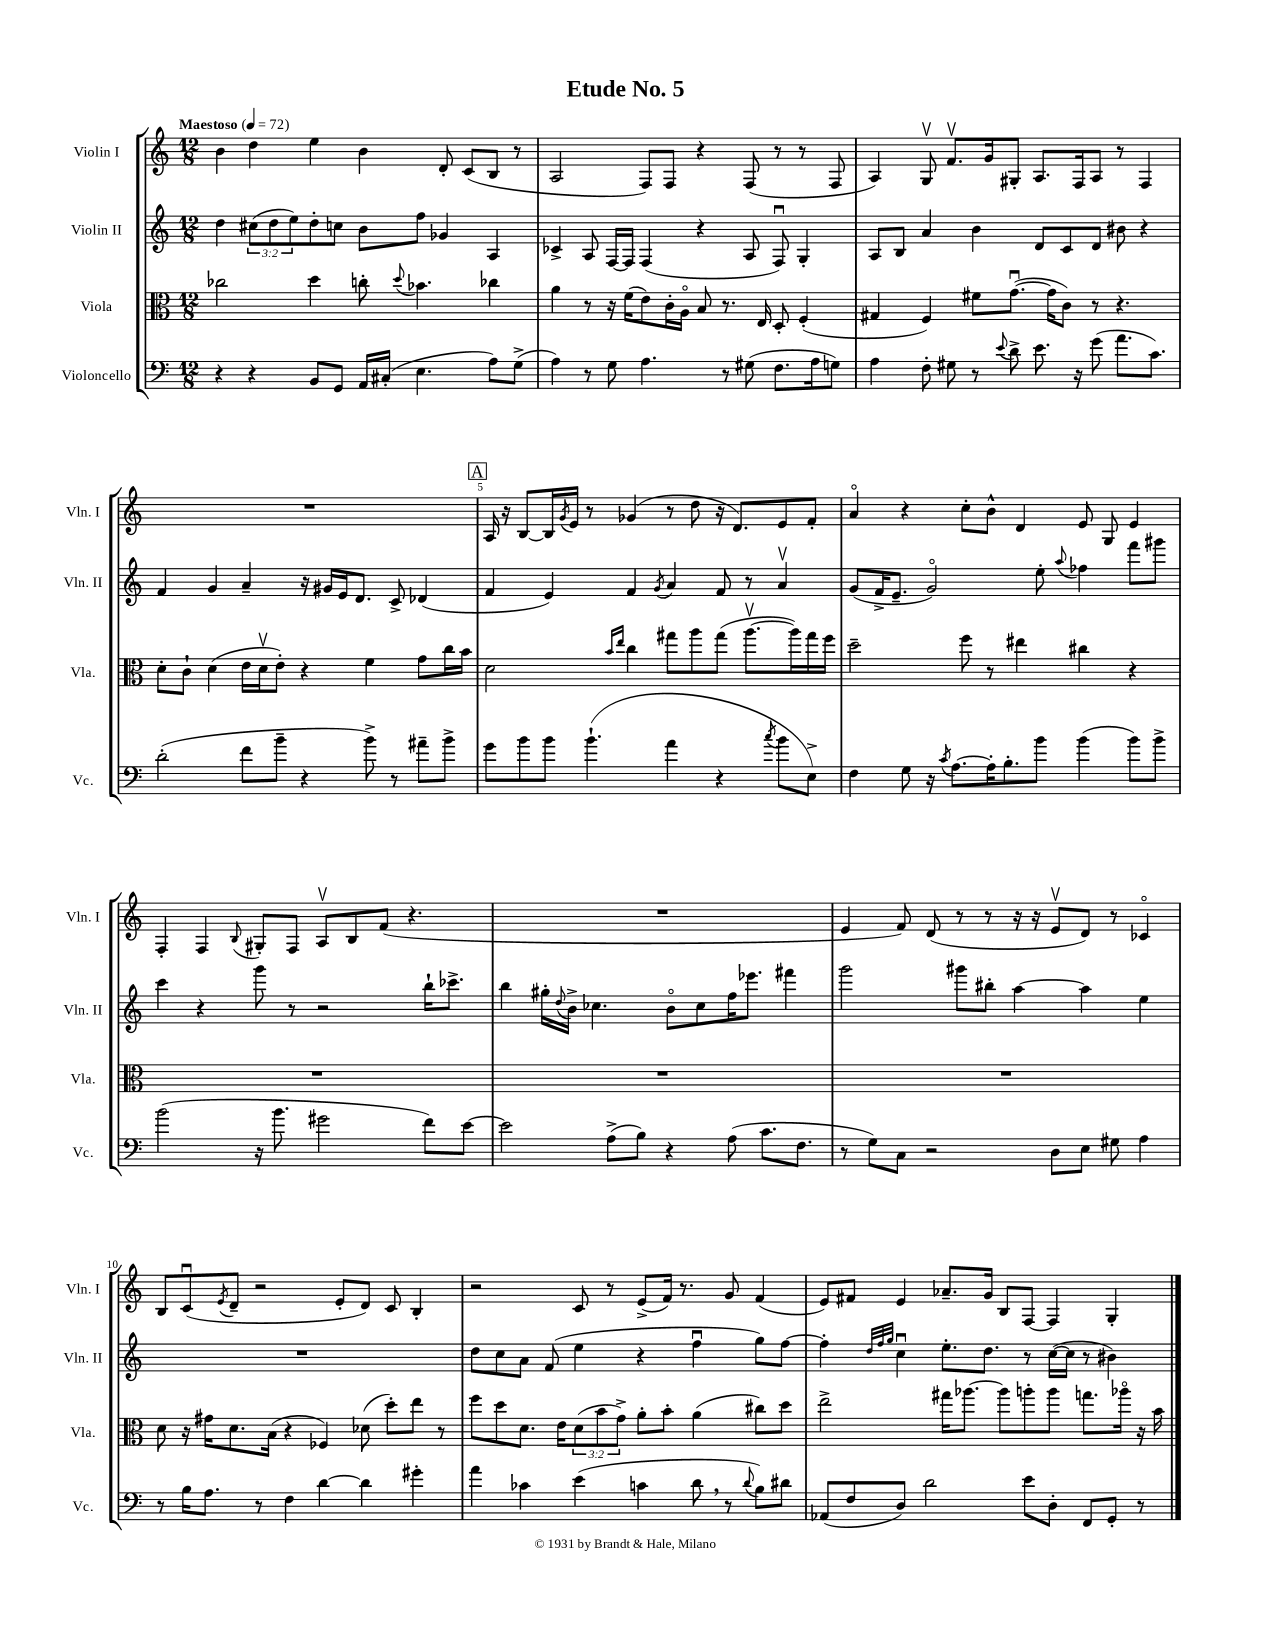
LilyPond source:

\header { title = "Etude No. 5" }
<<
\new StaffGroup <<
\new Staff = "s0" \with { instrumentName = "Violin I" shortInstrumentName = "Vln. I" } {
    \clef treble \key c \major \numericTimeSignature \time 12/8 \tempo "Maestoso" 4 = 72
    b'4 d''4 e''4 b'4 d'8-. c'8( b8 r8 |
    a2 f8) f8 r4 f8( r8 r8 f8 |
    a4) g8\upbow f'8.\upbow g'16 gis8-. a8. f16 a8 r8 f4 |
    R1. |
    \mark \markup { \box "A" } a16 r16 b8~ b16 \acciaccatura { g'8 } e'16 r8 ges'4( r8 d''8 r16 d'8.) e'8 f'8-. |
    a'4\flageolet r4 c''8-. b'8-^ d'4 e'8 g8 e'4 |
    f4-. f4 \appoggiatura { b8 } gis8-. f8 a8\upbow b8 f'8( r4. |
    R1. |
    e'4 f'8) d'8( r8 r8 r16 r16 e'8\upbow d'8) r8 ces'4\flageolet |
    b8 c'8\downbow( \acciaccatura { e'8 } d'8-- r2 e'8-. d'8) c'8 b4-. |
    r2 c'8 r8 e'8->( f'16) r8. g'8 f'4( |
    e'8) fis'8 e'4 aes'8.-- g'16 b8 f8~ f4 g4-. \bar "|." |
}
\new Staff = "s1" \with { instrumentName = "Violin II" shortInstrumentName = "Vln. II" } {
    \clef treble \key c \major \numericTimeSignature \time 12/8 \override Staff.TupletNumber.text = #tuplet-number::calc-fraction-text
    d''4 \tuplet 3/2 { cis''8( d''8 e''8) } d''8-. c''8 b'8 f''8 ges'4 a4 |
    ces'4-> a8 f16~ f16 f4( r4 a8 f8\downbow) g4-. |
    a8 b8 a'4 b'4 d'8 c'8 d'8 bis'8 r4 |
    f'4 g'4 a'4-- r16 gis'16 e'16 d'8. c'8-> des'4( |
    \mark \markup { \box "A" } f'4 e'4) f'4 \acciaccatura { g'8 } a'4 f'8 r8 a'4\upbow |
    g'8( f'16-> e'8.-- g'2\flageolet) e''8-. \appoggiatura { a''8 } fes''4 f'''8 gis'''8 |
    c'''4 r4 g'''8 r8 r2 b''16-! ces'''8.-> |
    b''4 gis''16-. \appoggiatura { d''8 } b'16-> ces''4. b'8\flageolet ces''8 f''16 ees'''8. fis'''4 |
    g'''2 gis'''8 bis''8-. a''4~ a''4 e''4 |
    R1. |
    d''8 c''8 a'8 f'8( e''4 r4 f''4\downbow g''8) f''8~ |
    f''4-. \grace { d''32 f''32 g''32 } c''4\downbow e''8.-. d''8. r8 c''16~( c''16 r8 bis'4) \bar "|." |
}
\new Staff = "s2" \with { instrumentName = "Viola" shortInstrumentName = "Vla." } {
    \clef alto \key c \major \numericTimeSignature \time 12/8 \override Staff.TupletNumber.text = #tuplet-number::calc-fraction-text
    ces''2 d''4 c''8-. \appoggiatura { d''8 } bes'4. ces''4 |
    a'4 r8 r16 f'16( e'8) c'16-. a16\flageolet b8 r8. e16 d8-. f4-.( |
    gis4 f4) fis'8 g'8.~\downbow( g'16 c'8) r8 r4. |
    d'8-. c'8-! d'4( e'16 d'16\upbow e'8-.) r4 f'4 g'8 c''16 b'16 |
    \mark \markup { \box "A" } d'2 \grace { b'16 e''16 } c''4 gis''8 a''8 gis''8( a''8.~\upbow a''16) gis''16 f''16 |
    d''2-- f''8 r8 eis''4 cis''4 r4 |
    R1. |
    R1. |
    R1. |
    d'8 r16 gis'16 d'8. b16( r4 fes4) des'8( d''8-.) e''8 r8 |
    f''8 d''8 d'8. e'16 \tuplet 3/2 { d'8( b'8 g'8->) } a'8-. b'8-. a'4( cis''8) d''8 |
    e''2-> gis''16 aes''8.~ aes''8 a''8-. a''8 g''8. aes''16\flageolet r16 b'16 \bar "|." |
}
\new Staff = "s3" \with { instrumentName = "Violoncello" shortInstrumentName = "Vc." } {
    \clef bass \key c \major \numericTimeSignature \time 12/8
    r4 r4 b,8 g,8 a,16 cis16-.( e4. a8) g8->( |
    a4) r8 g8 a4. r8 gis8( f8. a16 g8) |
    a4 f8-. gis8 r8 \appoggiatura { e'8 } d'8-> e'8. r16 g'8( a'8. c'8.) |
    d'2-.( f'8 b'8-- r4 b'8->) r8 ais'8-- b'8-> |
    \mark \markup { \box "A" } g'8 b'8 b'8 b'4.-!( a'4 r4 \acciaccatura { c''8 } b'8 e8->) |
    f4 g8 r16 \acciaccatura { c'8 } a8.~ a16-. b8.-. b'8 b'4( b'8) b'8-> |
    b'2( r16 b'8. gis'2 f'8) e'8~ |
    e'2 a8->( b8) r4 a8( c'8. f8. |
    r8 g8) c8 r2 d8 e8 gis8 a4 |
    r8 b16 a8. r8 f4 d'4~ d'4 gis'4-. |
    a'4 ces'4 e'4( c'4 d'8 \breathe r8 \appoggiatura { d'8 } b8) dis'8 |
    aes,8( f8 d8) d'2 e'8 d8-. f,8 g,8-. r8 \bar "|." |
}
>>
>>
\layout { \context { \Score \override BarNumber.break-visibility = ##(#f #t #t) barNumberVisibility = #(every-nth-bar-number-visible 5) } }
